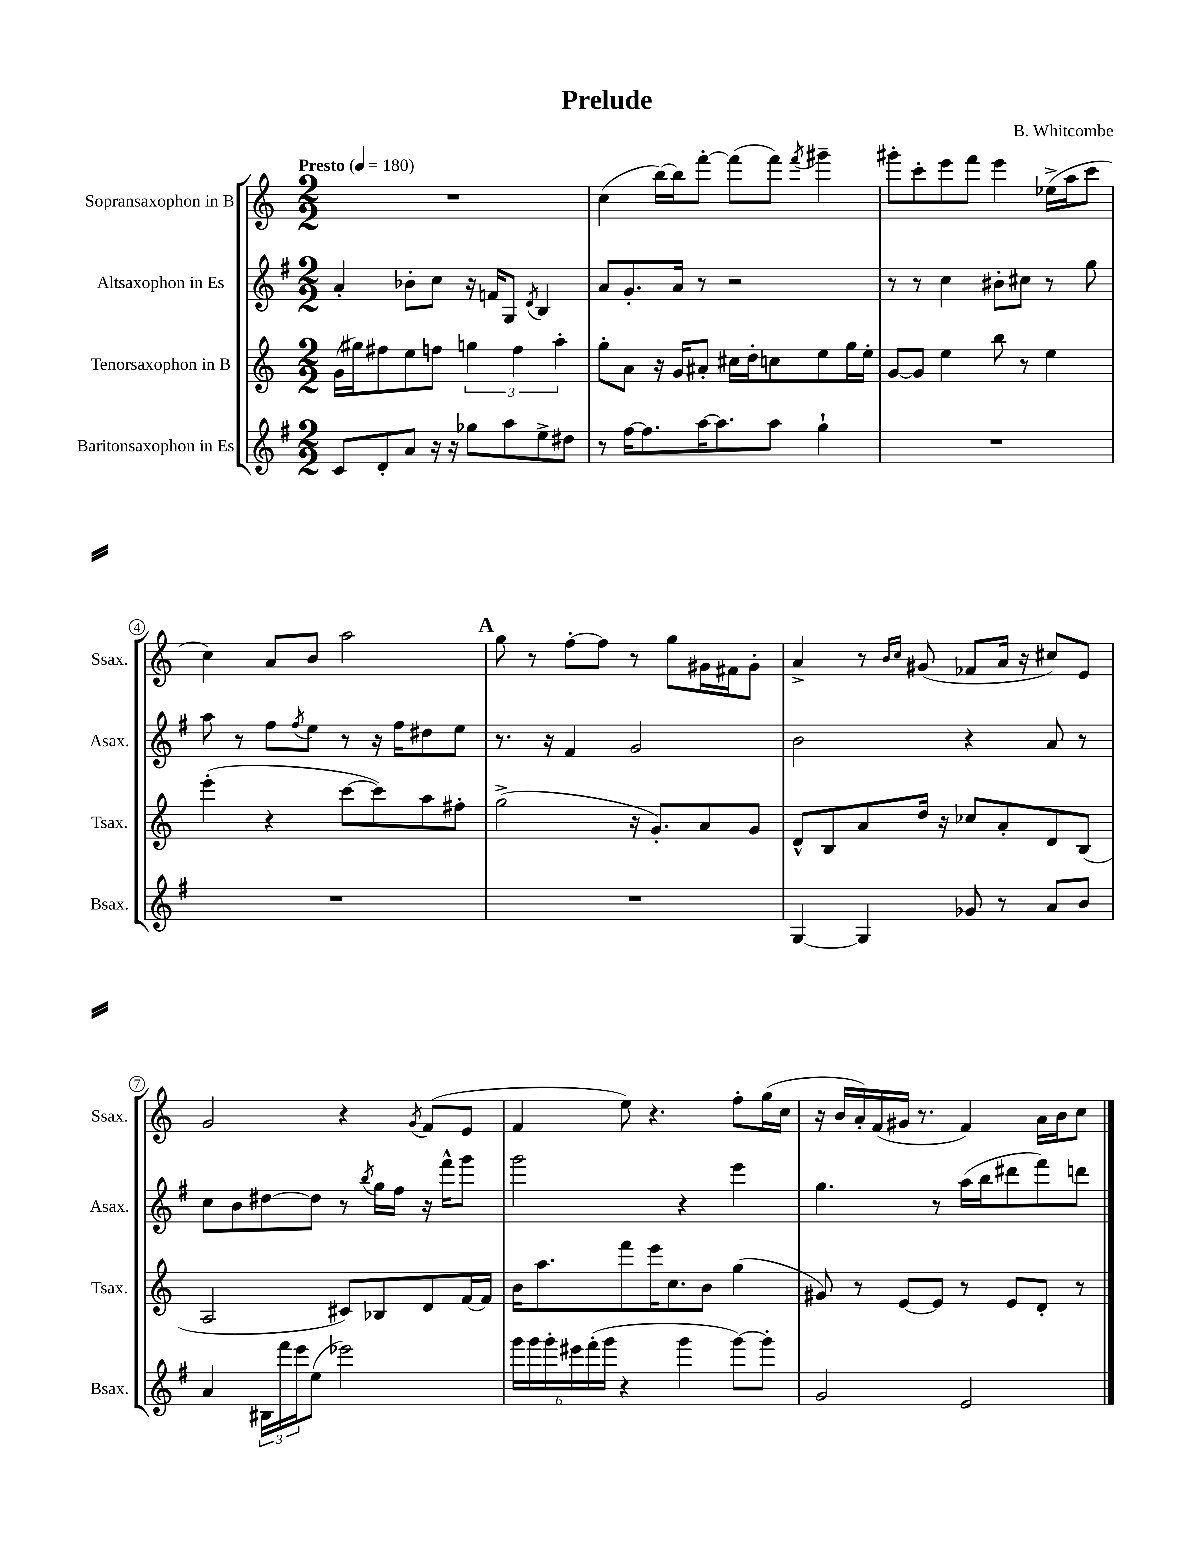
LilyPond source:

\header { title = "Prelude" composer = "B. Whitcombe" }
<<
\new StaffGroup <<
\new Staff = "s0" \with { instrumentName = "Sopransaxophon in B" shortInstrumentName = "Ssax." } {
    \clef treble \key c \major \numericTimeSignature \time 2/2 \tempo "Presto" 4 = 180
    R1 |
    c''4( b''16~) b''16 f'''8~-. f'''8( f'''8) \acciaccatura { f'''8 } gis'''4-- |
    gis'''8-. c'''8-. e'''8 f'''8 e'''4 ees''16->( a''16 c'''8 |
    c''4) a'8 b'8 a''2 |
    \mark \markup { \bold "A" } g''8 r8 f''8~-. f''8 r8 g''8 gis'16 fis'16 gis'8-. |
    a'4-> r8 \grace { b'16 c''16 } gis'8( fes'8 a'16 r16 cis''8) e'8 |
    g'2 r4 \acciaccatura { g'8 } f'8( e'8 |
    f'4 e''8) r4. f''8-. g''16( c''16 |
    r16 b'16 a'16-.) f'16( gis'16 r8. f'4) a'16 b'16 c''8 \bar "|." |
}
\new Staff = "s1" \with { instrumentName = "Altsaxophon in Es" shortInstrumentName = "Asax." } {
    \clef treble \key g \major \numericTimeSignature \time 2/2
    a'4-. bes'8-. c''8 r16 f'16 g8 \acciaccatura { d'8 } b4 |
    a'8 g'8.-. a'16 r8 r2 |
    r8 r8 c''4 bis'8-. cis''8 r8 g''8 |
    a''8 r8 fis''8 \acciaccatura { fis''8 } e''8 r8 r16 fis''16 dis''8 e''8 |
    \mark \markup { \bold "A" } r8. r16 fis'4 g'2 |
    b'2 r4 a'8 r8 |
    c''8 b'8 dis''8~ dis''8 r8 \acciaccatura { b''8 } g''16 fis''16 r16 fis'''16-^ g'''8 |
    g'''2 r4 e'''4 |
    g''4. r8 a''16( b''16 dis'''8 fis'''8) d'''8 \bar "|." |
}
\new Staff = "s2" \with { instrumentName = "Tenorsaxophon in B" shortInstrumentName = "Tsax." } {
    \clef treble \key c \major \numericTimeSignature \time 2/2
    g'16( gis''16) fis''8 e''8 f''8 \tuplet 3/2 { g''4 f''4 a''4-. } |
    g''8-. a'8 r16 g'16 ais'8-. cis''16 d''16-. c''8 e''8 g''16 e''16-. |
    g'8~ g'8 e''4 b''8 r8 e''4 |
    e'''4-.( r4 c'''8~ c'''8) a''8 fis''8-. |
    \mark \markup { \bold "A" } g''2->( r16 g'8.-.) a'8 g'8 |
    d'8-^ b8 a'8 d''16 r16 ces''8 a'8-. d'8 b8( |
    a2 cis'8) bes8 d'8 f'16~ f'16 |
    b'16 a''8. f'''8 e'''16 c''8. b'8 g''4( |
    gis'8) r8 e'8~ e'8 r8 e'8 d'8-. r8 \bar "|." |
}
\new Staff = "s3" \with { instrumentName = "Baritonsaxophon in Es" shortInstrumentName = "Bsax." } {
    \clef treble \key g \major \numericTimeSignature \time 2/2
    c'8 d'8-. a'8 r16 r16 ges''8 a''8 e''8-> dis''8 |
    r8 fis''16~ fis''8. a''16~ a''8. a''8 g''4-! |
    R1 |
    R1 |
    \mark \markup { \bold "A" } R1 |
    g4~ g4 ges'8 r8 a'8 b'8 |
    a'4 \tuplet 3/2 { bis16 fis'''16 e'''16 } e''8( ees'''2) |
    \tuplet 6/4 { g'''16 g'''16 g'''16-. eis'''16 fis'''16-.( g'''16 } r4 g'''4 g'''8~) g'''8-. |
    g'2 e'2 \bar "|." |
}
>>
>>
\layout { \context { \Score \override BarNumber.stencil = #(make-stencil-circler 0.1 0.3 ly:text-interface::print) } }
